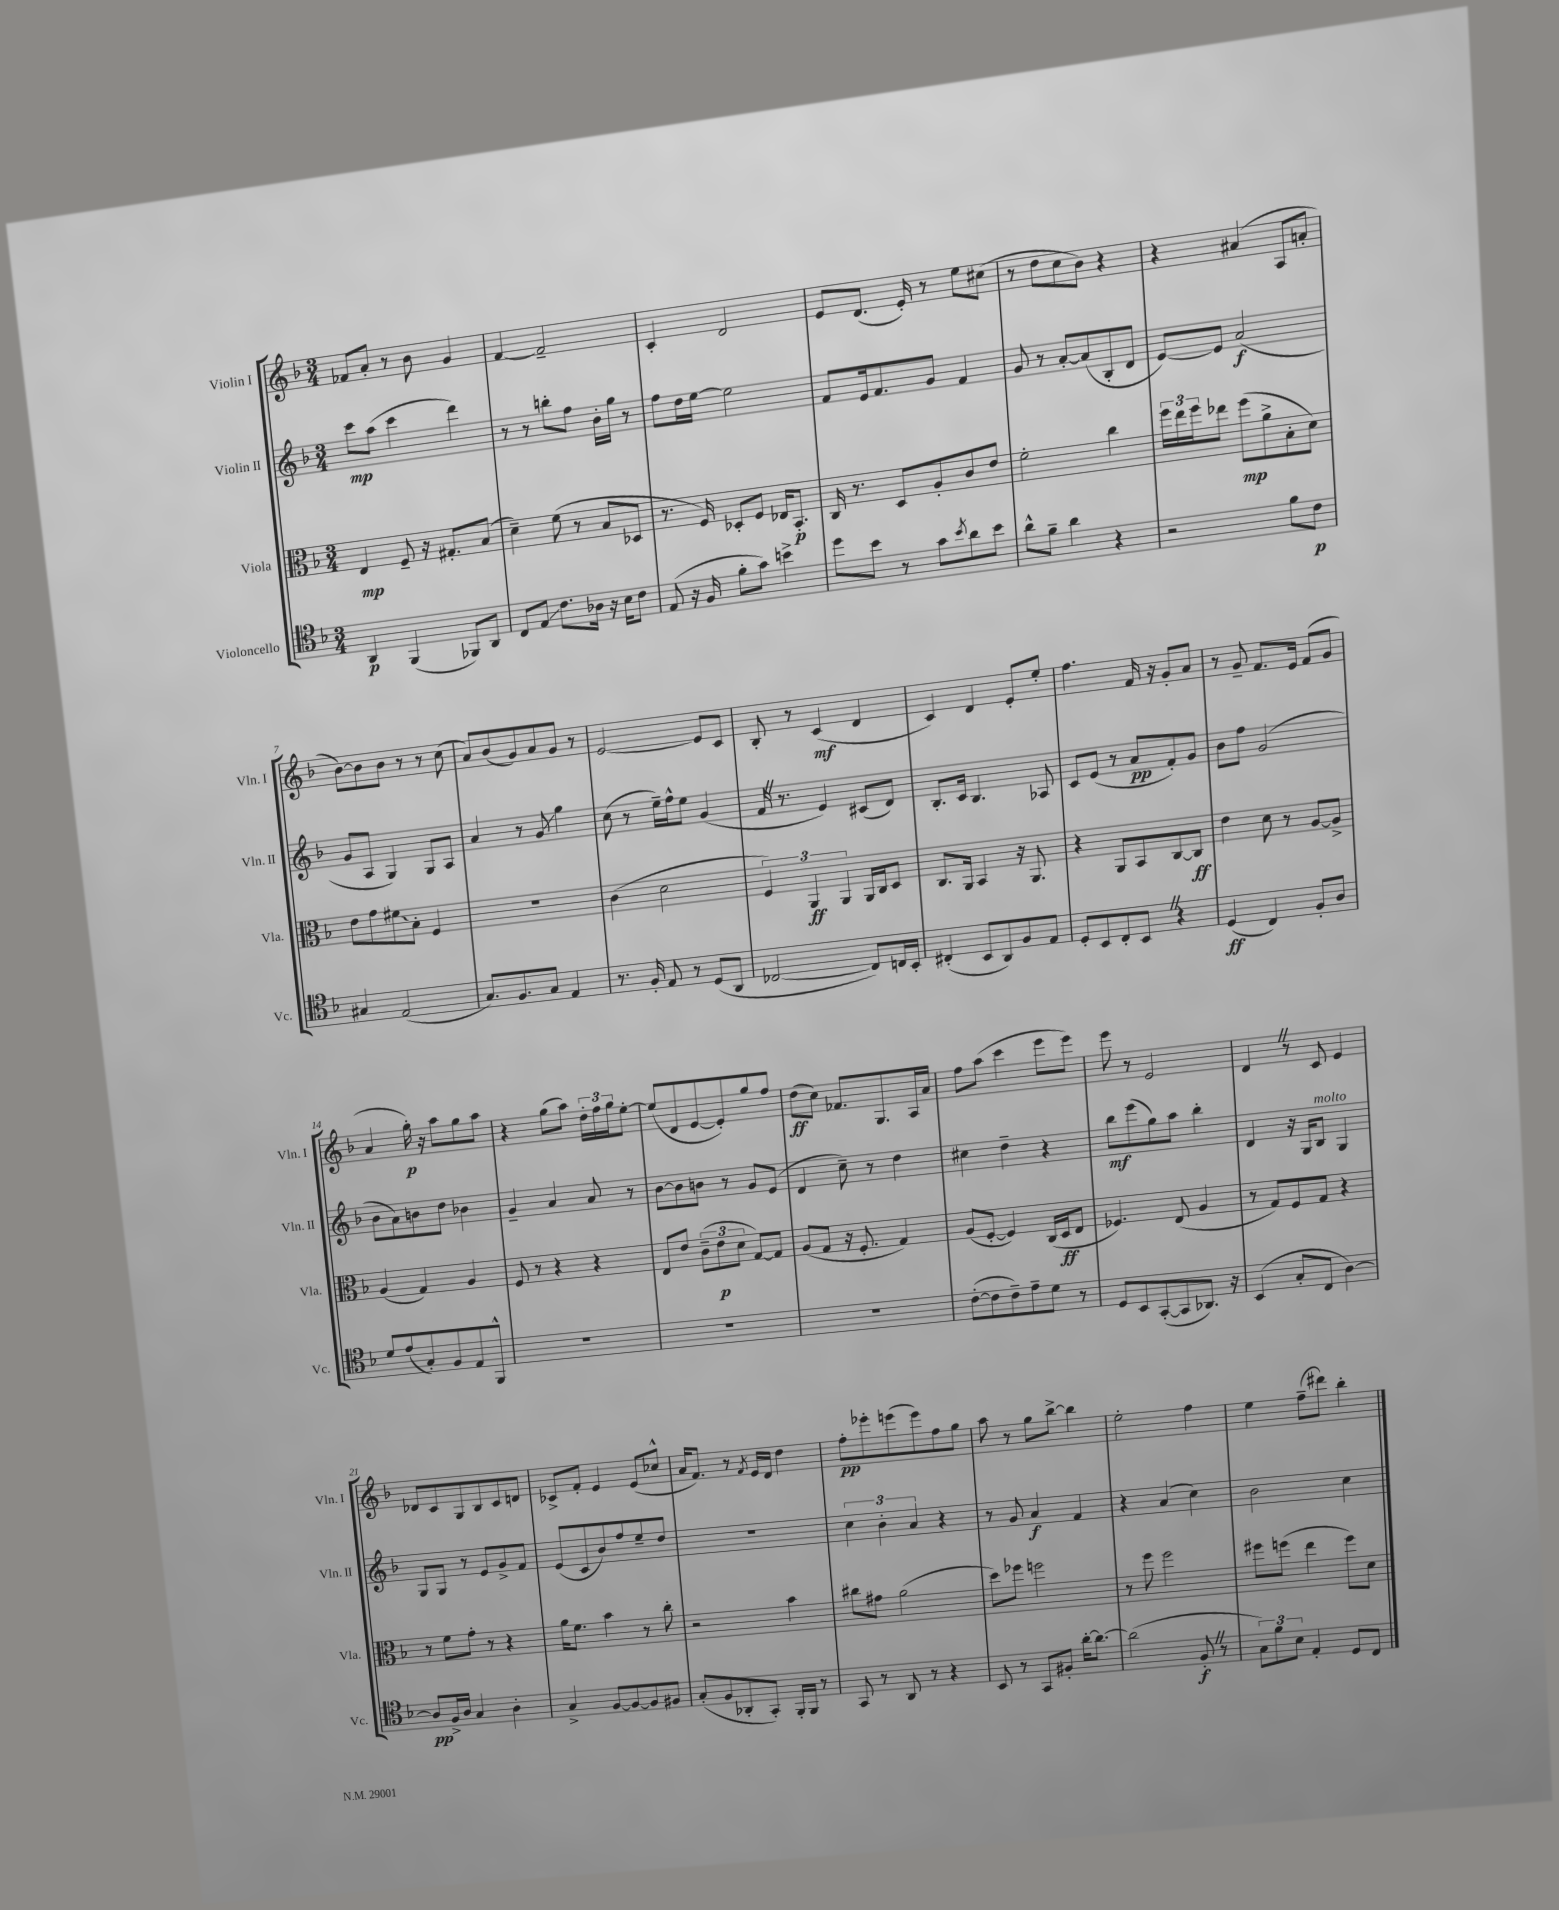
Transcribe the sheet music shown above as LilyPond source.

<<
\new StaffGroup <<
\new Staff = "s0" \with { instrumentName = "Violin I" shortInstrumentName = "Vln. I" } {
    \clef treble \key f \major \numericTimeSignature \time 3/4
    fes'8 a'8-. r8 bes'8 g'4 |
    f'4~ f'2-- |
    c'4-. d'2 |
    e'8 d'8.( e'16-.) r8 e''8 cis''8( |
    r8 d''8 c''8 bes'8) r4 |
    r4 ais'4( a8 a'8-. |
    bes'8~) bes'8 bes'8 r8 r8 c''8( |
    a'8) bes'8( g'8) a'8 g'8 r8 |
    e'2~ e'8 c'8 |
    bes8-. r8 c'4\mf( d'4 |
    c'4) d'4 e'8-. e''8-. |
    f''4. f'16 r16 g'8-. a'8 |
    r8 g'8-- f'8. e'16 f'8( g'8 |
    a'4 g''16-.\p) r16 a''8 g''8 a''8 |
    r4 g''8( a''8) \tuplet 3/2 { d''16-. f''16 g''16 } e''8~-. |
    e''8( d'8 e'8~ e'8-.) g''8 f''8 |
    d''8\ff( c''8) fes'8. g8. a16 a'16 |
    f''8 a''8( c'''4 e'''8 e'''8) |
    e'''8 r8 e'2 |
    d'4 \once \override BreathingSign.text = \markup { \musicglyph "scripts.caesura.straight" } \breathe r8 c'8 e'4 |
    des'8 c'8 g8 bes8 c'8 d'8 |
    ces'8-> f'8-. e'4 e'8( ces''8-^ |
    a'16 f'8.) r8 \acciaccatura { f'8 } e'16 d'16 d''4 |
    f''8-.\pp ees'''8-. e'''8( e'''8) f''8 g''8 |
    a''8 r8 g''8 bes''8~-> bes''4 |
    e''2-. f''4 |
    e''4 f''8--( dis'''8) bes''4-. \bar "|." |
}
\new Staff = "s1" \with { instrumentName = "Violin II" shortInstrumentName = "Vln. II" } {
    \clef treble \key f \major \numericTimeSignature \time 3/4
    c'''8\mp a''8( c'''4 d'''4) |
    r8 r8 b''8-. f''8 bes'16-. g''16 r8 |
    f''8 d''16 e''16~ e''2 |
    f'8 e'16 f'8. g'8 f'4 |
    g'8 r8 a'8~-. a'8( bes8-. d'8 |
    e'8~) e'8 a'2\f( |
    g'8 a8 g4) g8 a8 |
    a'4 r8 g'8\glissando g''4 |
    c''8( r8 e''16--) f''16-^ e''8 g'4( |
    f'16 \once \override BreathingSign.text = \markup { \musicglyph "scripts.caesura.straight" } \breathe r8. e'4) cis'8( d'8) |
    bes8.-. c'16 bes4. aes8 |
    c'8 e'8( r8 a'8\pp f'8-.) g'8 |
    bes'8 f''8 g'2( |
    bes'8 a'8) b'8 d''8 bes'4 |
    g'4-- a'4 a'8 r8 |
    bes'8~ bes'8 b'8 r8 g'8 e'8( |
    d'4 c''8--) r8 d''4 |
    cis''4 d''4-- r4 |
    bes''8\mf e'''8( g''8) a''8 bes''4-. |
    d'4 r16 g16 bes8^\markup { \italic "molto" } g4 |
    g8 g8 r8 e'8 g'8-> f'8 |
    e'8( c'8 bes'8) f''8 e''8-- d''8 |
    R2. |
    \tuplet 3/2 { c''4 bes'4-. a'4 } r4 |
    r8 g'8 a'4\f f'4 |
    r4 a'4( c''4) |
    bes'2 c''4 \bar "|." |
}
\new Staff = "s2" \with { instrumentName = "Viola" shortInstrumentName = "Vla." } {
    \clef alto \key f \major \numericTimeSignature \time 3/4
    e4\mp f8-- r16 gis8.-. bes8( |
    d'4--) f'8( r8 bes8 des8 |
    r8. f16) des8-. f8 ees16 bes,8.-.\p |
    c16 r8. d8 a8-. c'8 e'8 |
    f'2-. c''4 |
    \tuplet 3/2 { f''16 e''16 f''16 } ees''8 f''8\mp( a'8-> bes8-. d'8) |
    e'8 g'8 \once \override Glissando.style = #'zigzag fis'8\glissando bes8-. f4 |
    R2. |
    c'4( d'2 |
    \tuplet 3/2 { f4) a,4\ff a,4 } a,16 c16 d8 |
    c8. a,16 bes,4 r16 a,8. |
    r4 a,8 bes,8 c8~ c8\ff |
    e'4 d'8 r8 a8~ a8-> |
    a4( g4) a4 |
    f8 r8 r4 r4 |
    e8 e'8 \tuplet 3/2 { c'8--( e'8\p d'8 } g8~) g8 |
    a8( g8 r16 f8.-. g4) |
    a8( f8~-. f4) c16( d16\ff e8 |
    fes4.) e8( a4 |
    r8 g8) f8 g8 r4 |
    r8 f'8 g'8-. r8 r4 |
    a'16 f'8. bes'4 r8 c''8-. |
    r2 bes'4 |
    cis''8 gis'8 a'2( |
    d''8) fes''8 f''2 |
    r8 f''8 f''2 |
    fis''8 f''8( e''4 f''8) d'8 \bar "|." |
}
\new Staff = "s3" \with { instrumentName = "Violoncello" shortInstrumentName = "Vc." } {
    \clef tenor \key f \major \numericTimeSignature \time 3/4
    a,4\p f,4( fes,8) a,8 |
    c8 e8\glissando c'8. aes16 r16 bes16 c'8 |
    e8( r16 f16 f'8-. g'8) b'4-> |
    d''8 bes'8 r8 g'8 \acciaccatura { bes'8 } a'8 bes'8 |
    a'8-^ f'8-- a'4 r4 |
    r2 f'8 c'8\p |
    gis4 e2( |
    g8.) f8. g8 e4 |
    r8. f16-. e8 r8 d8( a,8 |
    ces2~ ces8) c16 bes,16-. |
    cis4-.( bes,8 a,8) f8 e8 |
    d8-. bes,8 c8-. bes,8 \once \override BreathingSign.text = \markup { \musicglyph "scripts.caesura.straight" } \breathe r4 |
    d4\ff( c4) f8-. a8 |
    d'8 e'8( g8-.) f8 e8 f,8-^ |
    R2. |
    R2. |
    R2. |
    c'8~-.( c'8 c'8--) e'8-- d'8 r8 |
    d8 bes,8 g,8~-.( g,8 aes,8.) r16 |
    bes,4( g8-. c8 a4~) |
    a8\pp f16-> a16 g4 a4-. |
    g4-> f8~ f8~ f8 fis8 |
    g8-.( f8 aes,8-. g,8-.) f,16-. f,16 r8 |
    g,8 r8 a,8 r8 r4 |
    bes,8 r8 g,8 fis8-. a'16~-. a'8.~ |
    a'2( f8-.\f \once \override BreathingSign.text = \markup { \musicglyph "scripts.caesura.straight" } \breathe r8 |
    \tuplet 3/2 { g8) f'8 bes8 } e4-. d8 c8 \bar "|." |
}
>>
>>
